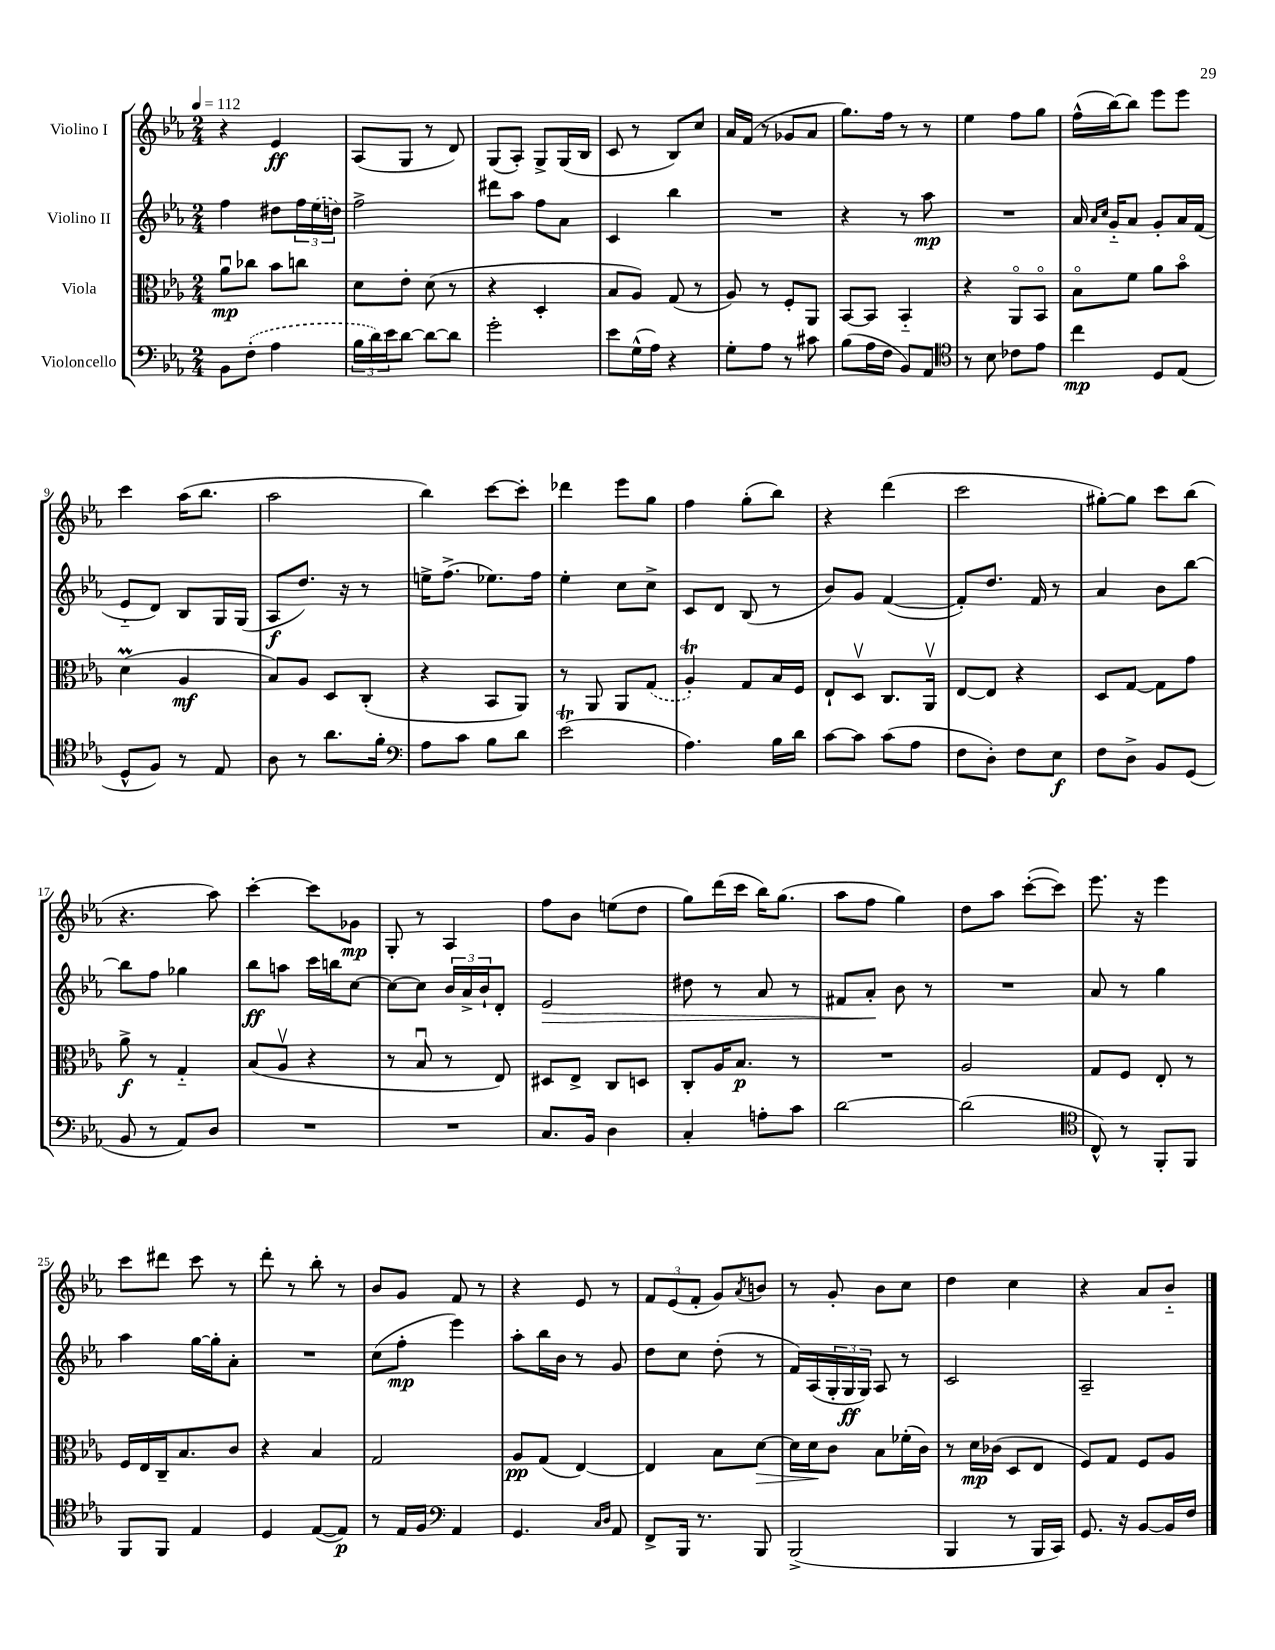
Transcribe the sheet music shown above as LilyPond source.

<<
\new StaffGroup <<
\new Staff = "s0" \with { instrumentName = "Violino I" } {
    \clef treble \key ees \major \numericTimeSignature \time 2/4 \tempo 4 = 112
    r4 ees'4\ff |
    aes8( g8 r8 d'8) |
    g8( aes8-.) g8-> g16( bes16 |
    c'8 r8 bes8) c''8 |
    aes'16 f'16( r8 ges'8 aes'8 |
    g''8.) f''16 r8 r8 |
    ees''4 f''8 g''8 |
    f''16-^( bes''16~) bes''8 ees'''8 ees'''8 |
    c'''4 aes''16( bes''8. |
    aes''2 |
    bes''4) c'''8~ c'''8-. |
    des'''4 ees'''8 g''8 |
    f''4 g''8-.( bes''8) |
    r4 d'''4( |
    c'''2 |
    gis''8~-.) gis''8 c'''8 bes''8( |
    r4. aes''8) |
    c'''4~-. c'''8 ges'8\mp |
    g8-. r8 aes4 |
    f''8 bes'8 e''8( d''8 |
    g''8) d'''16( c'''16 bes''16) g''8.( |
    aes''8 f''8 g''4) |
    d''8 aes''8 c'''8~-.( c'''8) |
    ees'''8. r16 ees'''4 |
    c'''8 dis'''8 c'''8 r8 |
    d'''8-. r8 bes''8-. r8 |
    bes'8 g'8 f'8 r8 |
    r4 ees'8 r8 |
    \tuplet 3/2 { f'8 ees'8( f'8-. } g'8) \acciaccatura { aes'8 } b'8 |
    r8 g'8-. bes'8 c''8 |
    d''4 c''4 |
    r4 aes'8 bes'8-_ \bar "|." |
}
\new Staff = "s1" \with { instrumentName = "Violino II" } {
    \clef treble \key ees \major \numericTimeSignature \time 2/4
    f''4 dis''8 \tuplet 3/2 { f''16 \once \slurDashed ees''16( d''16) } |
    f''2-> |
    dis'''8 aes''8 f''8 aes'8 |
    c'4 bes''4 |
    R2 |
    r4 r8 aes''8\mp |
    R2 |
    aes'16 \grace { aes'16 c''16 } g'16-_ aes'8 g'8-. aes'16 f'16( |
    ees'8-_ d'8) bes8 g16 g16( |
    aes8\f d''8.) r16 r8 |
    e''16-> f''8.->( ees''8.) f''16 |
    ees''4-. c''8 c''8-> |
    c'8 d'8 bes8( r8 |
    bes'8) g'8 f'4~( |
    f'8-.) d''8. f'16 r8 |
    aes'4 bes'8 bes''8~ |
    bes''8 f''8 ges''4 |
    bes''8\ff a''8 c'''16 b''16 c''8~ |
    c''8~ c''8 \tuplet 3/2 { bes'16 aes'16-> bes'16-! } d'8-. |
    ees'2\> |
    dis''8 r8 aes'8 r8 |
    fis'8 aes'8-.\! bes'8 r8 |
    R2 |
    aes'8 r8 g''4 |
    aes''4 g''16~ g''16-. aes'8-. |
    R2 |
    c''8( f''8-.\mp ees'''4) |
    aes''8-. bes''16 bes'16 r8 g'8 |
    d''8 c''8 d''8-.( r8 |
    f'16) aes16( \tuplet 3/2 { g16-. g16\ff g16) } aes8 r8 |
    c'2 |
    aes2-- \bar "|." |
}
\new Staff = "s2" \with { instrumentName = "Viola" } {
    \clef alto \key ees \major \numericTimeSignature \time 2/4
    aes'8\downbow\mp ces''8 bes'8 c''8 |
    d'8 ees'8-. d'8( r8 |
    r4 d4-. |
    bes8 aes8) g8( r8 |
    aes8) r8 f8-. aes,8 |
    bes,8~ bes,8 bes,4-_ |
    r4 aes,8\flageolet bes,8\flageolet |
    bes8\flageolet f'8 aes'8 bes'8\flageolet |
    d'4\prall( aes4\mf |
    bes8) aes8 d8 c8-.( |
    r4 bes,8 aes,8) |
    r8 aes,8 aes,8 \once \slurDashed g8( |
    aes4-.\trill) g8 bes16 f16 |
    ees8-! d8\upbow c8. aes,16\upbow |
    ees8~ ees8 r4 |
    d8 g8~ g8 g'8 |
    aes'8->\f r8 g4-_ |
    bes8( aes8\upbow r4 |
    r8 bes8\downbow r8 ees8) |
    dis8 ees8-> c8 d8 |
    c8-. aes16 bes8.\p r8 |
    R2 |
    aes2 |
    g8 f8 ees8-. r8 |
    f16 ees16 c16-- bes8. c'8 |
    r4 bes4 |
    g2 |
    aes8\pp g8( ees4~) |
    ees4 bes8 d'8~\> |
    d'16 d'16\! c'8 bes8 fes'16-.( c'16) |
    r8 d'16\mp ces'16( d8 ees8 |
    f8) g8 f8 aes8 \bar "|." |
}
\new Staff = "s3" \with { instrumentName = "Violoncello" } {
    \clef bass \key ees \major \numericTimeSignature \time 2/4
    bes,8 \once \slurDashed f8-.( aes4 |
    \tuplet 3/2 { bes16 d'16) ees'16 } d'8~ d'8~ d'8 |
    g'2-. |
    ees'8 g16-^( aes16) r4 |
    g8-. aes8 r8 cis'8 |
    bes8( aes16 f16 bes,8) aes,8 |
    \clef tenor r8 bes8 ces'8 ees'8 |
    c''4\mp d8 ees8( |
    d8-^ f8) r8 ees8 |
    aes8 r8 aes'8. f'16-. |
    \clef bass aes8 c'8 bes8 d'8 |
    ees'2\trill( |
    aes4.) bes16 d'16 |
    c'8~ c'8 c'8( aes8 |
    f8 d8-.) f8 ees8\f |
    f8 d8-> bes,8 g,8( |
    bes,8 r8 aes,8) d8 |
    R2 |
    R2 |
    c8. bes,16 d4 |
    c4-. a8-. c'8 |
    d'2~ |
    d'2( |
    \clef tenor c8-^) r8 f,8-. f,8 |
    f,8 f,8 ees4 |
    d4 ees8~( ees8\p) |
    r8 ees16 f16 \clef bass aes,4 |
    g,4. \grace { c16 d16 } aes,8 |
    f,8-> bes,,16 r8. bes,,8 |
    bes,,2->( |
    bes,,4 r8 bes,,16 c,16) |
    g,8. r16 bes,8~ bes,16 f16 \bar "|." |
}
>>
>>
